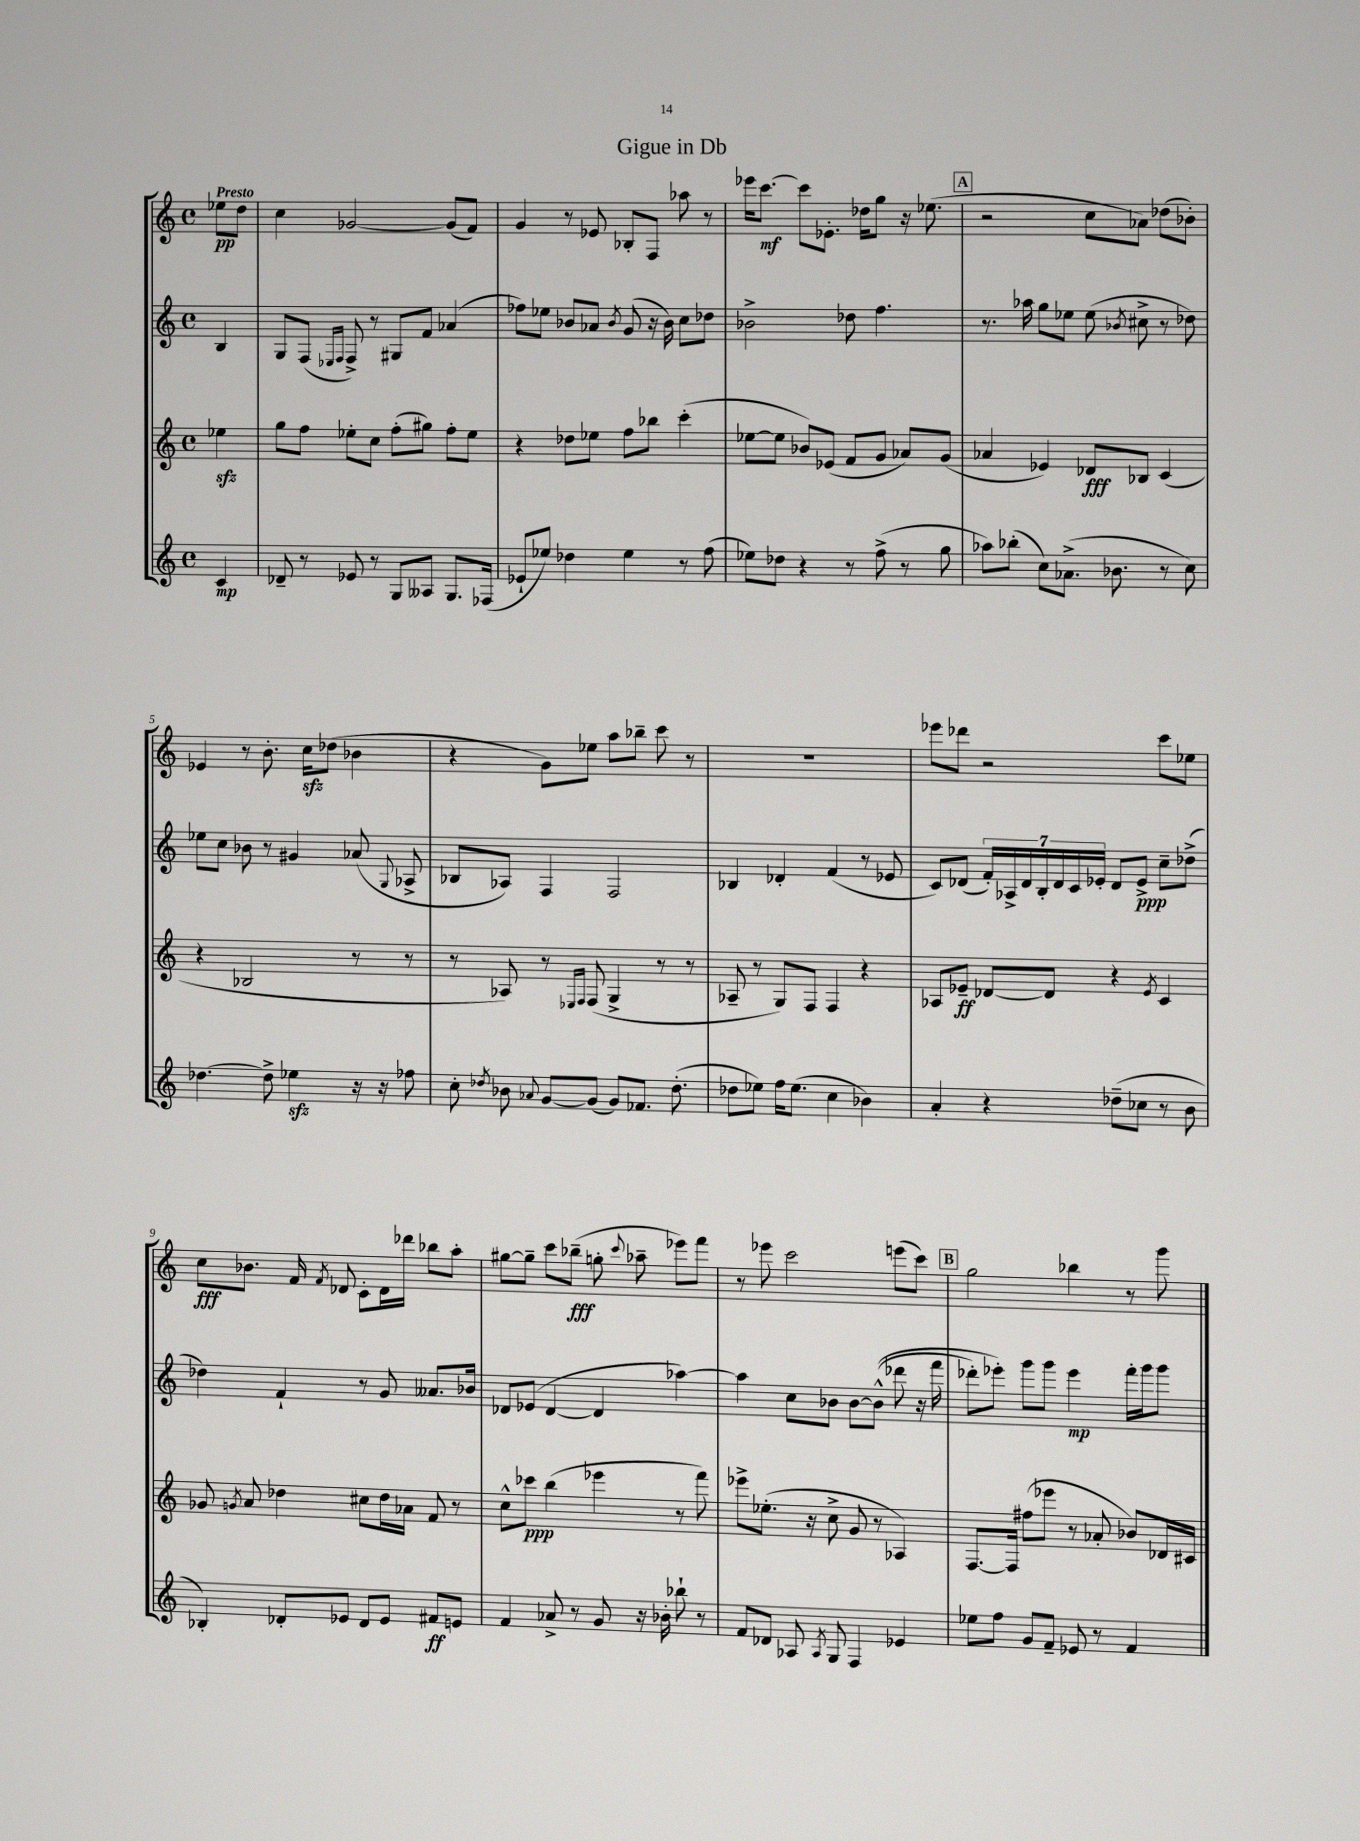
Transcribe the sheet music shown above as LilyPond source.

\header { title = "Gigue in Db" }
<<
\new StaffGroup <<
\new Staff = "s0" {
    \clef treble \key c \major \defaultTimeSignature \time 4/4 \partial 4 \tempo "Presto"
    \autoBeamOff ees''8[\pp d''8] |
    c''4 ges'2~ ges'8[( f'8]) |
    g'4 r8 ees'8 bes8[-. f8] aes''8 r8 |
    ees'''16[ c'''8.]~\mf c'''8[ ees'8.]-. des''16[ g''8] r16 ees''8.( |
    \mark \markup { \box "A" } r2 c''8[ aes'8]) des''8[( bes'8]-.) |
    ees'4 r8 b'8.-. c''16[\sfz des''8]( bes'4 |
    r4 g'8[) ees''8] a''8[ bes''8]-- c'''8 r8 |
    R1 |
    ees'''8[ des'''8] r2 c'''8[ ees''8] |
    c''8[\fff bes'8.] f'16 \acciaccatura { f'8 } des'8 c'8[-. des'16 des'''16] bes''8[ a''8]-. |
    gis''8[~ gis''8]-- c'''8[ bes''8]--\fff( g''8-. \appoggiatura { c'''8 } aes''8-- ees'''8[) f'''8] |
    r8 ees'''8 c'''2 e'''8[( c'''8]) |
    \mark \markup { \box "B" } g''2 bes''4 r8 g'''8 \bar "|." |
}
\new Staff = "s1" {
    \clef treble \key c \major \defaultTimeSignature \time 4/4 \partial 4
    \autoBeamOff b4 |
    g8[ f8]( \grace { ees16[ f16] } f8->) r8 gis8[ f'8] aes'4( |
    fes''8[) ees''8] bes'8[ aes'8] \acciaccatura { bes'8 } g'8( r16 bes'16) c''8[ des''8] |
    bes'2-> des''8 f''4. |
    \mark \markup { \box "A" } r8. aes''16 g''8[ ees''8] ees''8( \acciaccatura { bes'8 } cis''8-> r8 des''8) |
    ees''8[ c''8] bes'8 r8 gis'4 aes'8( \appoggiatura { g8 } aes8-> |
    bes8[ aes8]) f4 f2 |
    bes4 des'4-. f'4( r8 ees'8 |
    c'8[) des'8]( \tuplet 7/4 { f'16[-.) aes16-> des'16 b16-. des'16 c'16 ees'16]-. } des'8[ ees'8]->\ppp c''8[-- des''8]->( |
    des''4) f'4-! r8 g'8 aeses'8.[ bes'16] |
    des'8[ ees'8]( des'4~ des'4 aes''4~) |
    aes''4 c''8[ bes'8] bes'8[~ bes'8]-^(\( des'''8 r16 f'''16 |
    \mark \markup { \box "B" } des'''8[-.) ees'''8]-.\) g'''8[ g'''8] ees'''4\mp f'''16[-. g'''16 g'''8] \bar "|." |
}
\new Staff = "s2" {
    \clef treble \key c \major \defaultTimeSignature \time 4/4 \partial 4
    \autoBeamOff ees''4\sfz |
    g''8[ f''8] ees''8[-. c''8] f''8[-.( gis''8]) f''8[-. ees''8] |
    r4 des''8[ ees''8] f''8[ bes''8] c'''4-.( |
    ees''8[~ ees''8] bes'8[) ees'8]( f'8[ g'8] aes'8[) g'8]( |
    \mark \markup { \box "A" } aes'4 ees'4) des'8[\fff bes8] c'4( |
    r4 bes2 r8 r8 |
    r8 aes8) r8 \grace { ees16[ f16] } f8( g4-> r8 r8 |
    aes8-- r8 g8[) f8] f4 r4 |
    aes8[ ees'8]--\ff des'8[~ des'8] r4 \acciaccatura { ees'8 } c'4 |
    ges'8 \acciaccatura { g'8 } a'8 des''4 cis''8[ des''16 aes'16] f'8 r8 |
    c''8[-^ ces'''8]\ppp b''4( ees'''4 r8 f'''8) |
    ees'''8[-> ees''8.]-.( r16 c''8-> g'8 r8 aes4) |
    \mark \markup { \box "B" } f8.[~ f16] fis''8[( ees'''8] r8 aes'8-. bes'8[) des'16 cis'16] \bar "|." |
}
\new Staff = "s3" {
    \clef treble \key c \major \defaultTimeSignature \time 4/4 \partial 4
    \autoBeamOff c'4\mp |
    des'8-- r8 ees'8 r8 g8[ aeses8] g8.[ fes16]( |
    ees'8[-! ees''8]) des''4 ees''4 r8 f''8( |
    ees''8[) des''8] r4 r8 f''8->( r8 g''8 |
    \mark \markup { \box "A" } aes''8[) bes''8]-.( c''8[) aes'8.]->( bes'8. r8 c''8) |
    des''4.~ des''8-> ees''4\sfz r16 r16 fes''8 |
    c''8-. \acciaccatura { des''8 } bes'8 \appoggiatura { aes'8 } g'8[~ g'8]( g'8[) fes'8.] des''8.-.( |
    des''8[ ees''8]) f''16[ ees''8.]( c''4 bes'4) |
    a'4-. r4 des''8[--( ces''8] r8 b'8 |
    bes4-.) des'8[-. ees'8] des'8[ ees'8] fis'8[\ff e'8] |
    f'4 aes'8-> r8 g'8 r16 bes'16-. bes''8-! r8 |
    f'8[ des'8] aes8 \acciaccatura { aes8 } g8 f4 ees'4 |
    \mark \markup { \box "B" } ees''8[ f''8] g'8[ f'8]-- ees'8 r8 f'4 \bar "|." |
}
>>
>>
